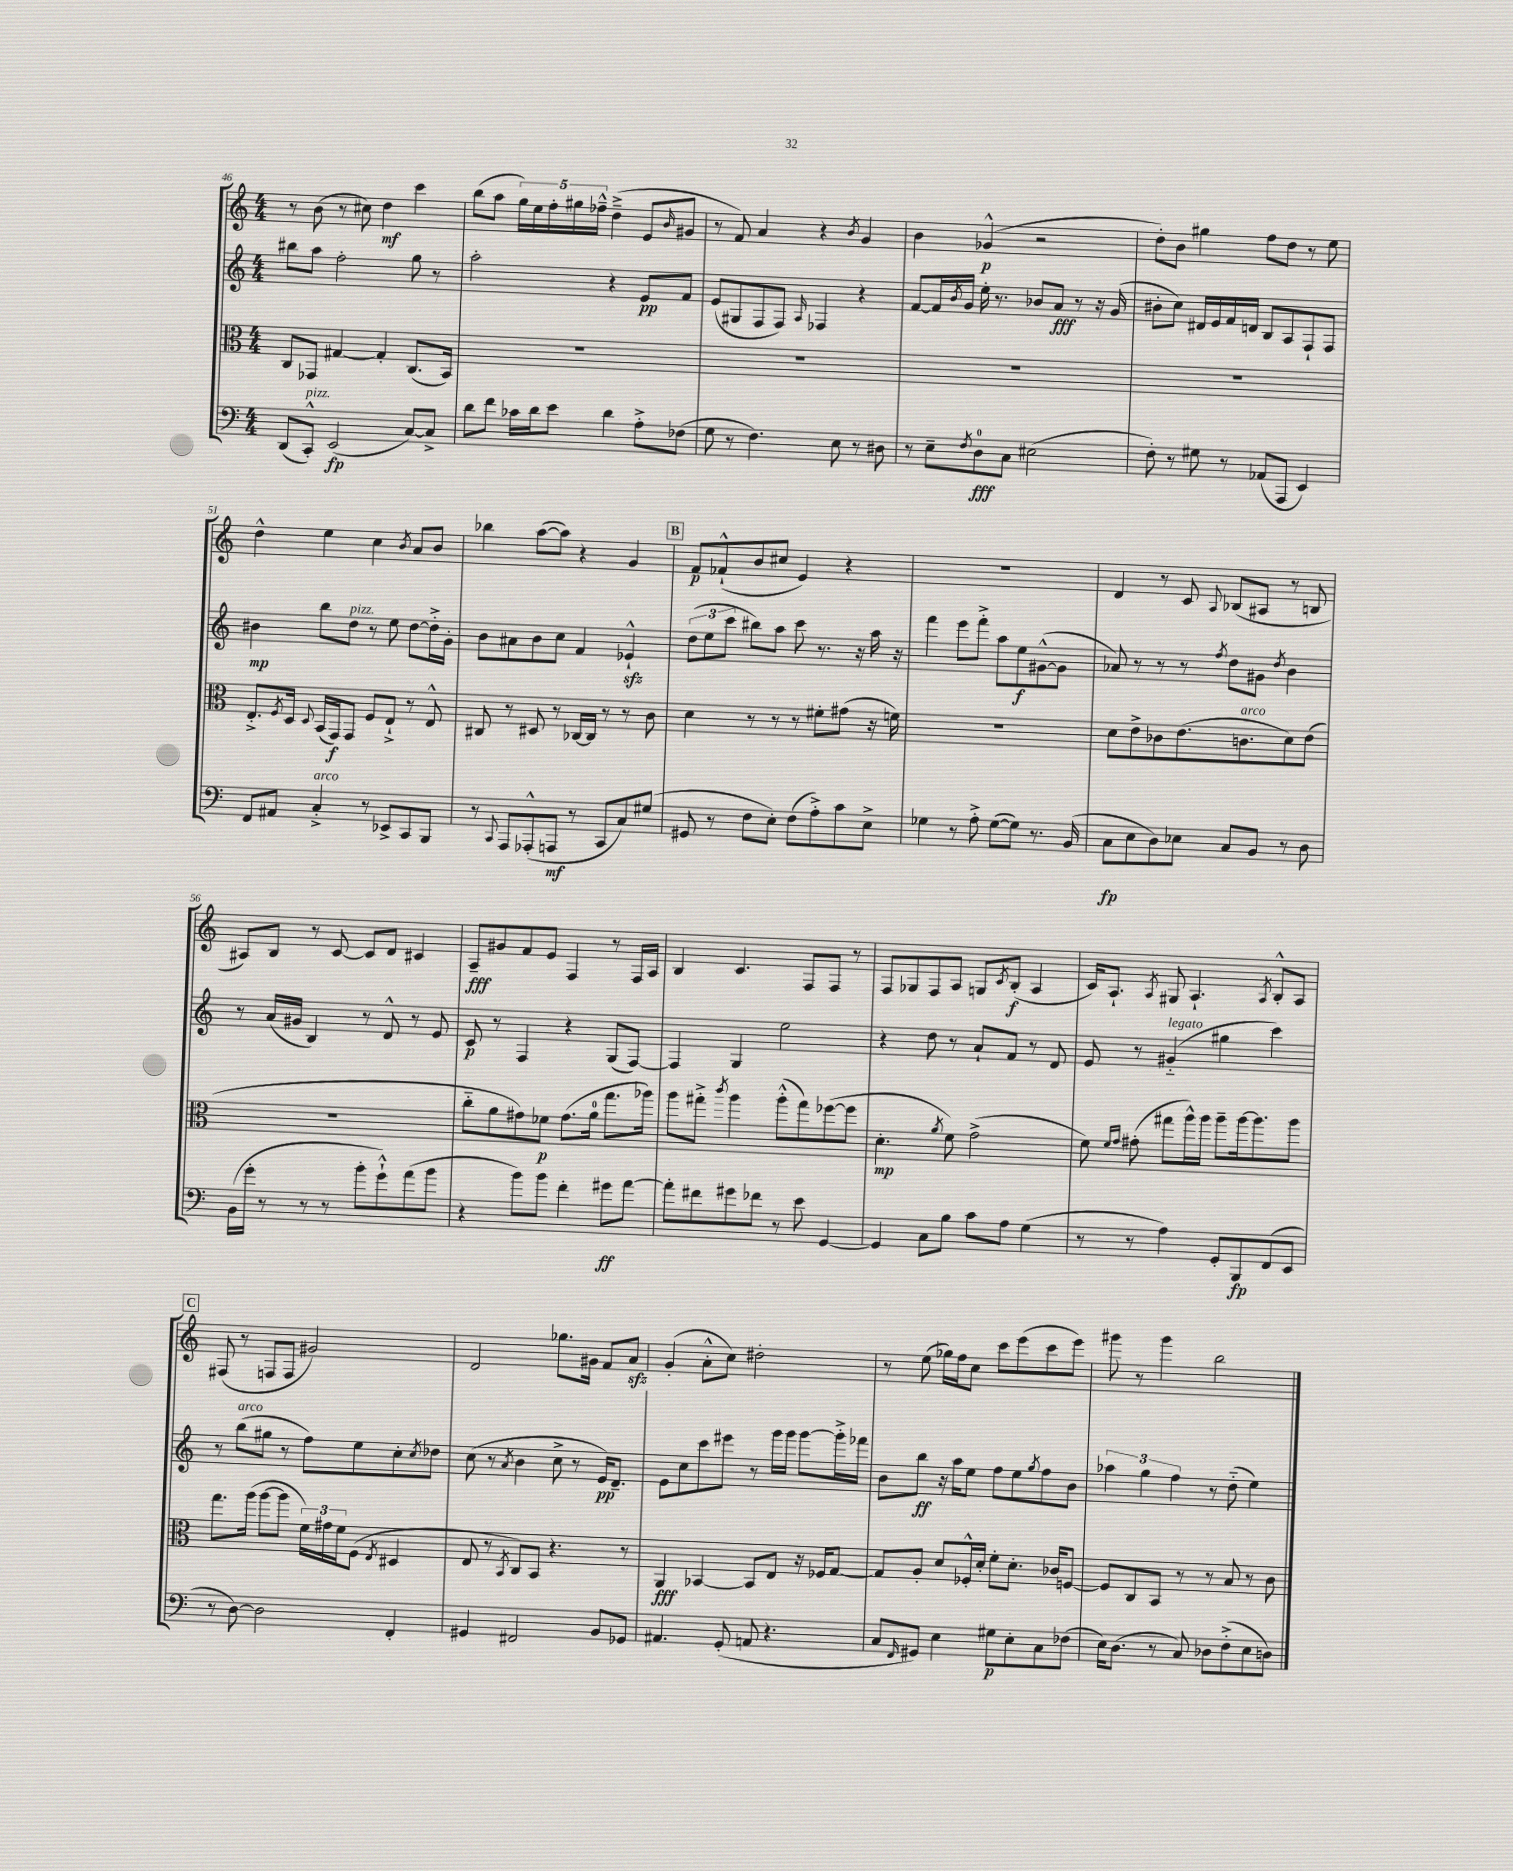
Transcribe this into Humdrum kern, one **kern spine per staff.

**kern	**kern	**kern	**kern
*staff4	*staff3	*staff2	*staff1
*clefF4	*clefC3	*clefG2	*clefG2
*k[]	*k[]	*k[]	*k[]
*M4/4	*M4/4	*M4/4	*M4/4
(8DD	8C	8bb#	8r
8CC'^^)	8GG-	8aa	(8b
(2EE	[4G#	2ff'	8r
.	.	.	8cc#)
.	4G#']	.	4dd
[8C)	(8.C	8gg	4ccc
8C^]	.	8r	.
.	16BB)	.	.
=	=	=	=
8d	1r	2aa'	(8bb
8f	.	.	8aa
16c-	.	.	20gg)
.	.	.	20ee
16d	.	.	.
.	.	.	20ff'
8e	.	.	.
.	.	.	20gg#
.	.	.	20ff-~^^
4d	.	4r	(4dd~^
8A'^	.	8e	8e
.	.	.	16qqb
(8F-	.	8f	8g#
=	=	=	=
8G	1r	(8e	8r
8r	.	8G#	8f)
4.F)	.	8F	4a
.	.	8F)	.
.	.	16qqA	.
.	.	4F-	4r
8E	.	.	.
.	.	.	8qb
8r	.	4r	4g
8D#	.	.	.
=	=	=	=
8r	1r	[8f	4b
8E~	.	16f]	.
.	.	8qb	.
.	.	16g	.
8qF	.	.	.
8D	.	16ee'	(4g-^^
.	.	8.r	.
8C	.	.	.
(2E#	.	8b-	2r
.	.	8a	.
.	.	8r	.
.	.	16r	.
.	.	(16g	.
=	=	=	=
8F')	1r	8b#'	8dd')
8r	.	8cc)	8b
8G#	.	16d#	4gg#
.	.	16e	.
8r	.	16f	.
.	.	16d	.
(8AA-	.	8B	8ff
8AAA	.	8A	8dd
4EE)	.	8F`	8r
.	.	8F	8ee
=	=	=	=
8FF	8.E'^	4b#	4dd^^
8AA#	.	.	.
.	8qF	.	.
.	16D	.	.
.	8qqD	.	.
4C'^	(16BB	8bb	4ee
.	16GG)	.	.
.	8GG	8dd	.
8r	8F	8r	4cc
8EE-^	8E`^	8ee	.
.	.	.	8qb
8CC	8r	[8dd	8a
8BBB	8E^^	16dd'^]	8b
.	.	16g'	.
=	=	=	=
8r	8C#	8b	4bb-
8qqCC	.	.	.
8AAA	8r	8a#	.
(8AAA-'^^	8D#	8b	([8aa
8AAA	8r	8cc	8aa])
8r	[16C-	4f	4r
.	16C-]	.	.
8CC	8r	.	.
8C)	8r	4e-`^^	4g
(8G#	8c	.	.
=	=	=	=
8GG#	4d	(12dd	8f
.	.	12ee	.
8r	.	.	(8f-`^^
.	.	12ccc	.
8F	8r	8bb#)	8b
8E')	8r	8aa	8cc#
(8F	8r	8ccc	4e)
8A'^)	8f#'	8.r	.
8c	(8g#	.	4r
.	.	16r	.
8E^	16r	16aa	.
.	16f)	16r	.
=	=	=	=
4G-	1r	4fff	1r
8r	.	8eee	.
8A'^	.	8fff'^	.
([8G-	.	8aa	.
8G-])	.	8ee	.
8.r	.	([8g#^^	.
.	.	8g#]	.
(16BB	.	.	.
=	=	=	=
8C	8d	8a-)	4d
8E	8e^	8r	.
8D)	8c-	8r	8r
8E-	(8.e	8r	8c
.	.	8qff	8qqA
8C	.	8dd	(8B-
.	8.c	.	.
8BB	.	8g#	8A#
.	.	8qdd	.
8r	8d)	4b	8r
8D	(8e	.	8B
=	=	=	=
(16BB	1r	8r	8A#)
16g'	.	.	.
8r	.	(16a	8B
.	.	16g#	.
8r	.	4B)	8r
8r	.	.	[8c
8b'	.	8r	8c]
8g`^^)	.	8d^^	8d
(8a	.	8r	4c#
8b	.	8e	.
=	=	=	=
4r	8cc'~	8c	8A~
.	8a	8r	8g#
8b)	8g#)	4F	8f
8b	8f-	.	8e
4f'	(8.g#	4r	4F
.	16a	.	.
8g#	8.gg	(8G	8r
[8a	.	[8F)	16F
.	16aa-)	.	16A
=	=	=	=
8a']	8aa	4F]	4B
8f#	8gg#'^	.	.
.	8qccc	.	.
8g#	4aa	4G	4.c
8f-	.	.	.
8r	(8aa'^^	2ee	.
8e	8gg#)	.	8F
[4GG	([8ff-	.	8F
.	8ff-]	.	8r
=	=	=	=
4GG]	4.d'	4r	8F
.	.	.	8G-
8C	.	8dd	8F
.	8qa	.	.
8B	8f)	8r	8A
8c	(2g^	8a`	8G
.	.	.	8qc
8A	.	8f	(8B'
(4G	.	8r	4A
.	.	8d	.
=	=	=	=
8r	8f)	8e	16c)
.	.	.	8.A`
.	16qqf	.	.
.	16qqg	.	.
8r	(8g#'	8r	.
.	.	.	8qA
4A)	8gg#	(4g#'~	8G#
.	16aa^^)	.	4.A`
.	16aa	.	.
8GG'	8aa~	4gg#	.
8BBB	[16aa	.	.
.	8.aa]	.	.
.	.	.	8qA
(8FF	.	4ccc)	8B'^^
8EE	8aa	.	8A
=	=	=	=
8r	8.gg	8r	(8F#
[8D)	.	(8bb	8r
.	(16aa	.	.
2D]	[8aa	8gg#	8F
.	8aa]	8r	8F
.	24f)	8ff)	2g#)
.	24g#	.	.
.	24f	.	.
.	(8F	8ee	.
.	8qE	.	.
4FF'	4D#	8cc'	.
.	.	8qcc	.
.	.	8dd-	.
=	=	=	=
4GG#	8E	(8cc	2d
.	8r	8r	.
.	8qBB	8qa	.
2FF#	8C)	4b	.
.	8BB	.	.
.	4.r	8cc^	8.gg-
.	.	8r	.
.	.	.	16g#
8BB	.	16e)	8f
.	.	8.d~	.
8GG-	8r	.	8a
=	=	=	=
4.AA#	4AA	8e	(4g'
.	.	8cc	.
.	[4BB-	8ccc	8a'^^
(8GG'	.	8eee#	8cc)
8AA	8BB-]	8r	2dd#'
4.r	8E	16ggg	.
.	.	16ggg	.
.	16r	[8ggg	.
.	16F-	.	.
.	[8G	16ggg'^]	.
.	.	16fff-	.
=	=	=	=
8C	8G]	8b	8r
16qqFF	.	.	.
8GG#)	8A'	8bb	(8ee
4E	8d	16r	16gg-)
.	.	16aa	16ff
.	16F-'^^	8ee	8cc
.	16d'	.	.
8G#	8f'	8ff	8ccc
8E'	8.d'	8ee	(8eee
.	.	8qgg	.
8C	.	8ff	8ccc
.	16c-	.	.
(8F-	[8F	8b	8eee)
=	=	=	=
16E)	8F]	6aa-	8ggg#
(8.D	.	.	.
.	8C	.	8r
.	.	6gg	.
8r	8BB	.	4ggg#
.	.	6ff	.
8C)	8r	.	.
8D-	8r	8r	2bb
(8F'^	8B	(8dd'~	.
8E	8r	4ee)	.
8D)	8c	.	.
==	==	==	==
*-	*-	*-	*-
